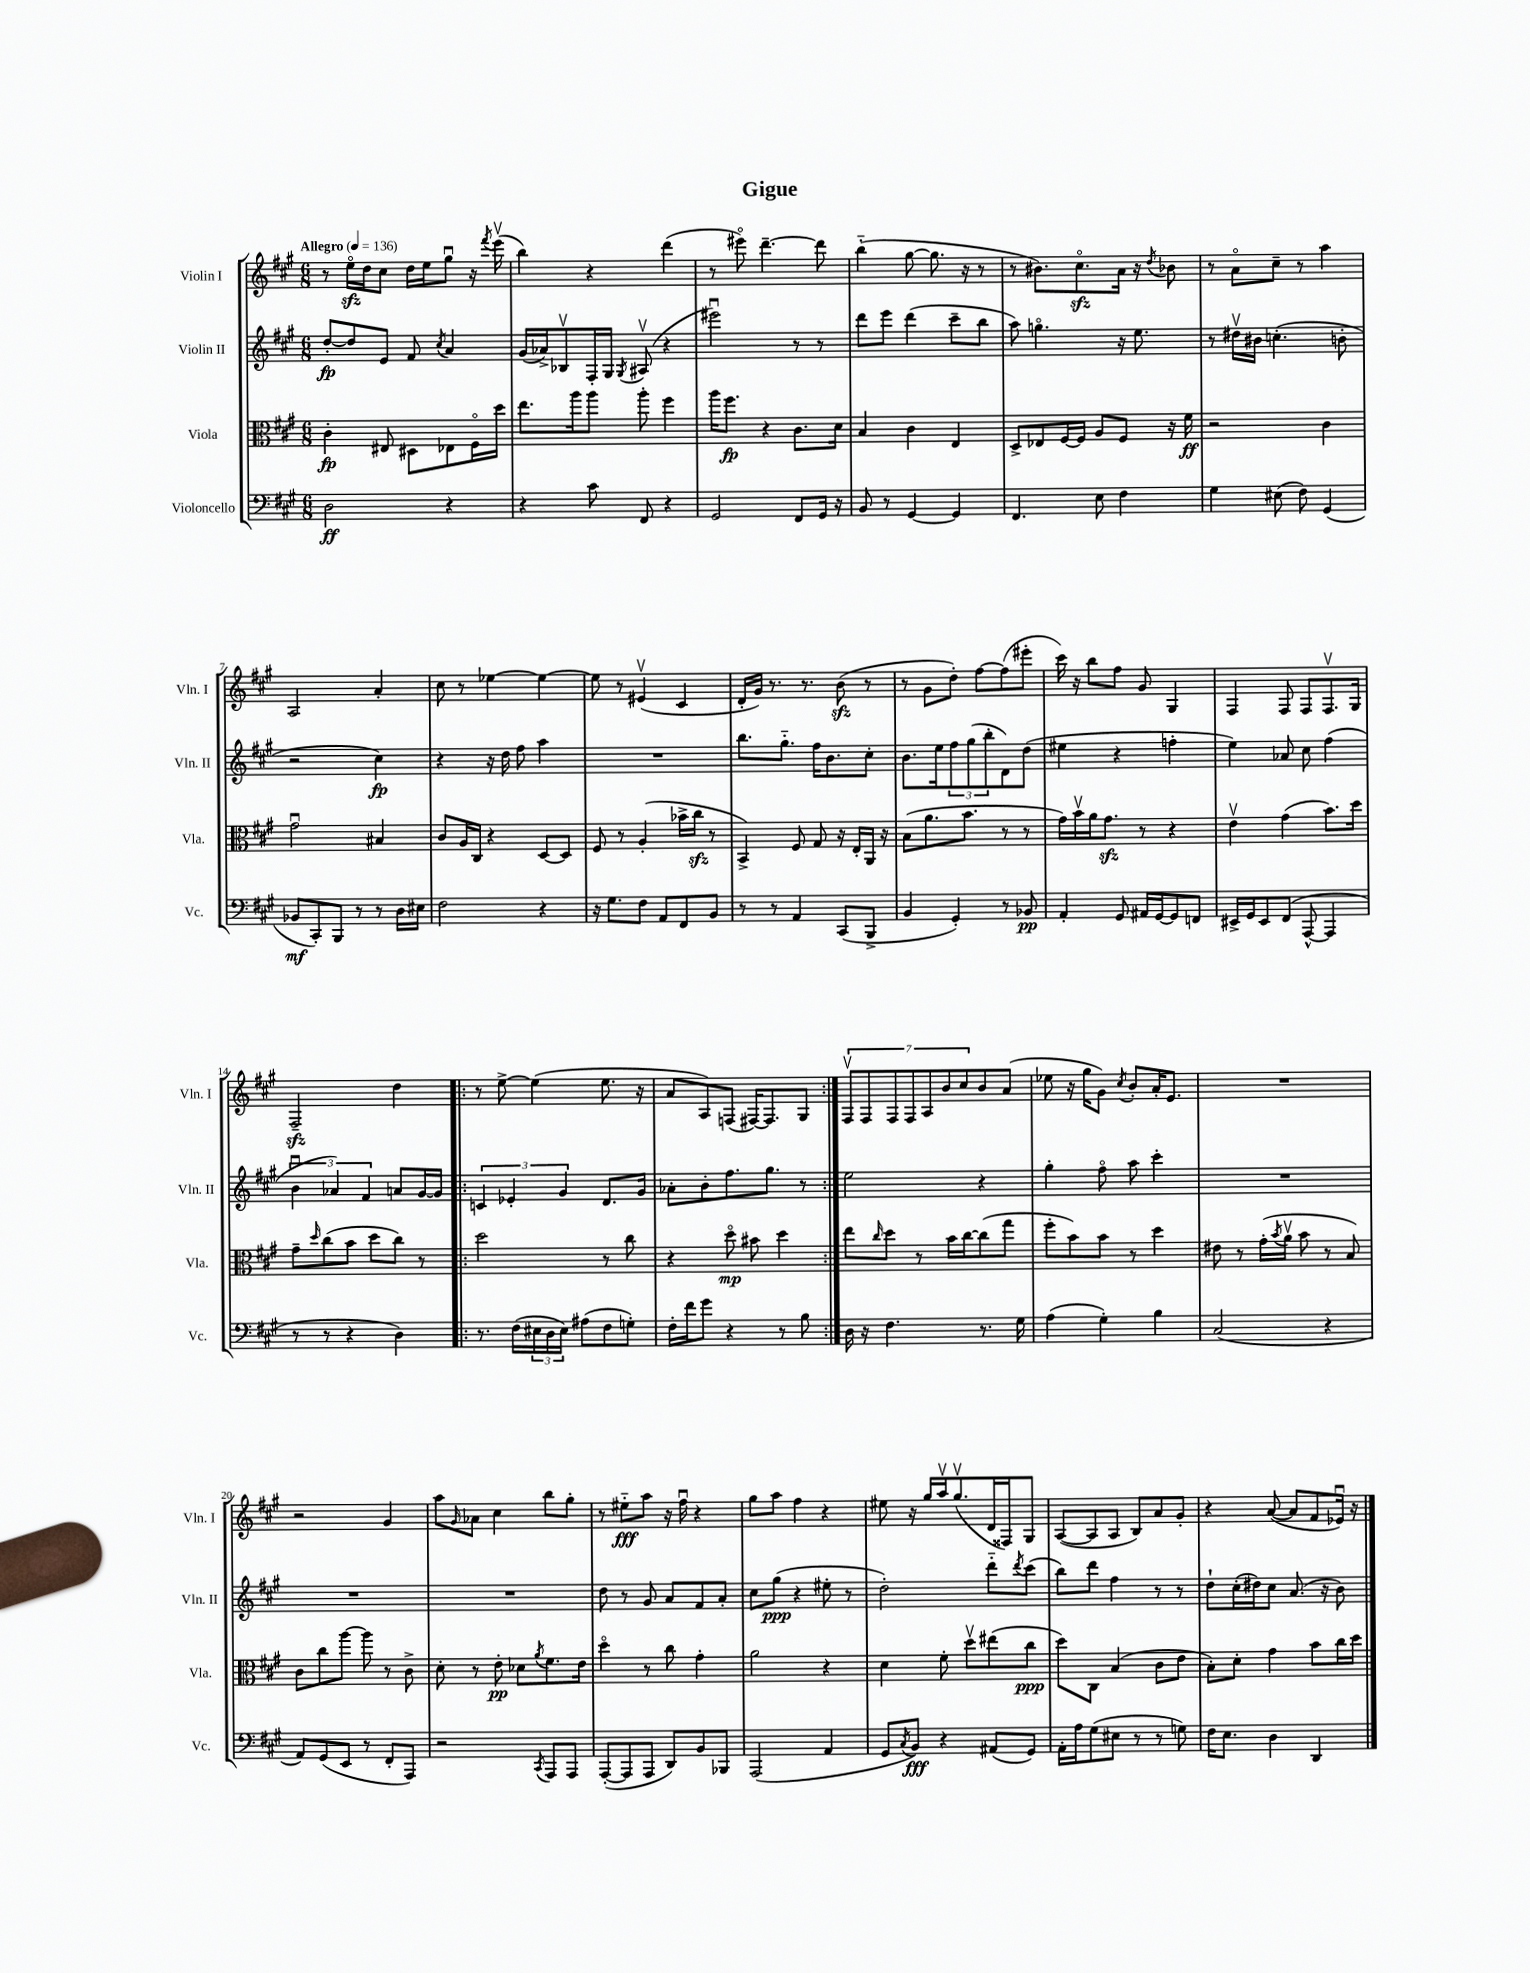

**kern	**kern	**kern	**kern
*staff4	*staff3	*staff2	*staff1
*clefF4	*clefC3	*clefG2	*clefG2
*k[f#c#g#]	*k[f#c#g#]	*k[f#c#g#]	*k[f#c#g#]
*M6/8	*M6/8	*M6/8	*M6/8
*MM136	*MM136	*MM136	*MM136
2D\	4c#'\	[8dd'/L	8r
.	.	8dd/]	16eeo\LL
.	.	.	16dd\J
.	8E#/	8e/J	8cc#\J
.	8D#\L	8f#/	16dd\LL
.	.	.	16ee\J
.	.	8qcc#/	.
4r	8E-\	4a/	8gg#u\J
.	16F#o\L	.	16r
.	.	.	8qfff#/
.	16dd\JJ	.	(16eeev\
=	=	=	=
4r	8.ee\L	(16g#/LL	4bb\)
.	.	16a-^/J)	.
.	.	8B-v/	.
.	16aa\k	.	.
8c#\	8aa\J	16F#'/L	4r
.	.	16G#/JJ	.
.	.	8qG#/	.
8FF#/	8aa'\	(8A#v/	.
4r	4ff#\	4r	(4ddd\
=	=	=	=
2GG#/	16aa\LK	2eee#u\)	8r
.	8.ff#\J	.	.
.	.	.	8eee#o\)
.	4r	.	[4.ddd~\
8FF#/L	8.c#\L	8r	.
16GG#/Jk	.	8r	8ddd\]
16r	16d\Jk	.	.
=	=	=	=
8BB/	4B/	8ddd\L	(4bb'~\
8r	.	8eee\J	.
[4GG#/	4c#\	(4ddd\	[8gg#\
.	.	.	8.gg#\]
4GG#/]	4E/	8ccc#~\L	.
.	.	.	16r
.	.	8bb\J	8r
=	=	=	=
4.FF#/	8D^/L	8aa\)	8r
.	8E-/	4.ggo\	8.b#\L)
.	[16F#/L	.	.
.	16F#/]JJ	.	8.cc#o\
8E\	8A/L	.	.
4F#\	8F#/J	16r	16a\Jk
.	.	8.ee\	16r
.	.	.	8qdd/
.	16r	.	8b-\
.	16f#\	.	.
=	=	=	=
4G#\	2r	8r	8r
.	.	16dd#v\LL	8ao\L
.	.	16b#\JJ	.
(8E#\	.	(4.cc'\	8cc#~\J
8F#\)	.	.	8r
(4GG#/	4c#\	.	4aa\
.	.	8b'\	.
=	=	=	=
8BB-/L	2g#u\	2r	2A/
8CC#'/)	.	.	.
8BBB/J	.	.	.
8r	.	.	.
8r	4B#/	4cc#\)	4a'/
16D\LL	.	.	.
16E#\JJ	.	.	.
=	=	=	=
2F#\	8c#/L	4r	8cc#\
.	16A/L	.	8r
.	16C#/JJ	.	.
.	4r	16r	[4ee-\
.	.	16dd\	.
.	.	8ff#\	.
4r	[8D/L	4aa\	4ee-\_
.	8D/]J	.	.
=	=	=	=
16r	8F#/	2.r	8ee-\]
8.G#\L	.	.	.
.	8r	.	8r
8F#\J	(4A'/	.	(4e#v/
8AA/L	.	.	.
8FF#/	16b-^\LL	.	4c#/
.	16cc#\JJ	.	.
8BB/J	8r	.	.
=	=	=	=
8r	4BB^/)	8.bb\L	16d'/LL
.	.	.	16g#/JJ)
8r	.	.	8.r
.	.	8.gg#'~\J	.
4AA/	8F#/	.	.
.	.	.	8.r
.	8G#/	16ff#\LK	.
.	.	8.b\	.
(8CC#/L	16r	.	(8b\
.	16E'/LL	.	.
8BBB^/J	16AA/JJ	8cc#'\J	8r
.	16r	.	.
=	=	=	=
4BB/	(8B\L	8.b\L	8r
.	8.a\	.	8g#\L
.	.	16ee\k	.
4GG#'/)	.	12ff#\	8dd'\J)
.	8.b\J	.	.
.	.	(12gg#\	.
.	.	.	[8ff#\L
.	.	12bb'\	.
8r	8r	8d\)	(8ff#\]
8BB-/	8r	(8dd\J	8eee#'\J
=	=	=	=
4AA'/	16g#\LL)	4ee#\	16ccc#\)
.	16bv\	.	16r
.	16a\J	.	8bb\L
.	8.g#\J	.	.
8GG#/	.	4r	8ff#\J
16AA#/LL	8r	.	8g#/
[16GG#/J	.	.	.
8GG#/]	4r	4ff'\	4G#/
8FF/J	.	.	.
=	=	=	=
16EE#^/LL	4ev\	4ee\)	4F#/
16GG#/J	.	.	.
8EE#/	.	.	.
(8FF#/J	(4g#\	8a-/	8F#/
[8AAA^^/	.	8cc#\	8F#/L
4AAA/]	8.b\L)	(4ff#\	8.F#v/
.	16dd\Jk	.	16G#/Jk
=	=	=	=
8r	8g#~\L	6bu\	2F#~/
.	16qqdd/	.	.
8r	(8cc#\	.	.
.	.	6a-/)	.
4r	8b\J	.	.
.	.	6f#/	.
.	8dd\L	.	.
4D\)	8cc#\J)	8a/L	4dd\
.	8r	[16g#/L	.
.	.	16g#/]JJ	.
=!|:	=!|:	=!|:	=!|:
8.r	2dd\	6c/	8r
.	.	.	[8ee^\
.	.	6e-'/	.
(16F#\LL	.	.	.
24E#\	.	.	(4ee\]
24D\	.	.	.
24E#\JJ)	.	6g#/	.
(8A#\L	.	.	.
8F#\	8r	8.d/L	8.ee\
8G'\J)	8cc#\	.	.
.	.	16g#/Jk	16r
=	=	=	=
16F#'\LL	4r	8a-'\L	8a/L
16f#\J	.	.	.
8g#\J	.	8b'\	8A/)
4r	8ddo\	8.ff#\	(8F/J
.	8b#\	.	[16F#/LK)
.	.	8.gg#\J	8.F#/]
8r	4dd\	.	.
8B\	.	8r	8G#/J
=:|!	=:|!	=:|!	=:|!
16D\	8ee\L	2ee\	14F#v/L
16r	.	.	.
.	.	.	14F#/
.	16qqcc#/	.	.
4.F#\	8dd\J	.	.
.	.	.	14F#/
.	.	.	14F#/
.	8r	.	.
.	.	.	14A/
.	.	.	14b/
.	16b\LL	.	.
.	.	.	14cc#/
.	[16cc#\J	.	.
8.r	(8cc#\]	4r	8b/
.	8gg#\J	.	(8a/J
16G#\	.	.	.
=	=	=	=
(4A\	8ff#'\L	4gg#'\	8ee-\
.	8b\)	.	16r
.	.	.	16gg#\LK
4G#'\)	8b\J	8ff#o\	8g#\J)
.	.	.	8qcc#/
.	8r	8aa\	8b'/L
4B\	4dd\	4ccc#'\	16a'/K
.	.	.	8.e/J
=	=	=	=
(2C#/	8e#\	2.r	2.r
.	8r	.	.
.	(16g#'\LL	.	.
.	8qb/	.	.
.	16av\JJ	.	.
.	8b\	.	.
4r	8r	.	.
.	8B/)	.	.
=	=	=	=
8AA/L)	8c#\L	2.r	2r
(8GG#/	8cc#\	.	.
8EE/J	[8aa\J	.	.
8r	8aa\]	.	.
8FF#'/L	8r	.	4g#/
8AAA/J)	8c#^\	.	.
=	=	=	=
2r	8d'\	2.r	8aa\L
.	.	.	16qqg#/
.	8r	.	8a-\J
.	8e'\	.	4cc#\
.	8d-\L	.	.
8qCC#/	8qa/	.	.
8AAA/L	8.f#\	.	8bb\L
8AAA/J	.	.	8gg#'\J
.	16e\Jk	.	.
=	=	=	=
([8AAA'/L	4ddo\	8dd\	8r
8AAA/]	.	8r	8ee#'~\L
8AAA/J	8r	8g#/	8aa\J
8DD/L)	8cc#\	8a/L	16r
.	.	.	16ff#u\
8BB/	4g#'\	8f#/	4r
8BBB-/J	.	8a'/J	.
=	=	=	=
(2AAA/	2a\	8cc#\L	8gg#\L
.	.	(8gg#\J	8aa\J
.	.	4r	4ff#\
4AA/	4r	8ee#'\	4r
.	.	8r	.
=	=	=	=
8GG#/L	4d\	2dd'\)	8ee#\
8qC#/	.	.	.
8BB/J)	.	.	16r
.	.	.	16gg#/LL
4r	8f#'\	.	16aav/J
.	.	.	(8.gg#v/
.	8ddv\L	.	.
(8AA#/L	(8ee#\	8ddd'~\L	16d/L
.	.	.	16F##/J)
.	.	8qddd/	.
8GG#/J)	8cc#\J	(8ccc#\J	8G#/J
=	=	=	=
16AA'\LL	8dd\L)	8bb\L)	([8A/L
16A\J	.	.	.
(8G#\	8C#\J	8ddd\J	8A/]
8E#\J	(4B/	4ff#\	8A/J
8r	.	.	8B/L)
8r	8c#\L	8r	8a/
8G\)	8e\J	8r	8g#'/J
=	=	=	=
16F#\LK	8B'\L)	8dd`\L	4r
8.E\J	.	.	.
.	8d'\J	(16cc#'\L	.
.	.	16dd#\J)	.
4D\	4g#\	8cc#\J	([8a/
.	.	(8.a/	8a/]L
4DD/	8b\L	.	8f#/
.	.	16r	.
.	16cc#\L	8b\)	16e-u/Jk)
.	16dd\JJ	.	16r
==	==	==	==
*-	*-	*-	*-
